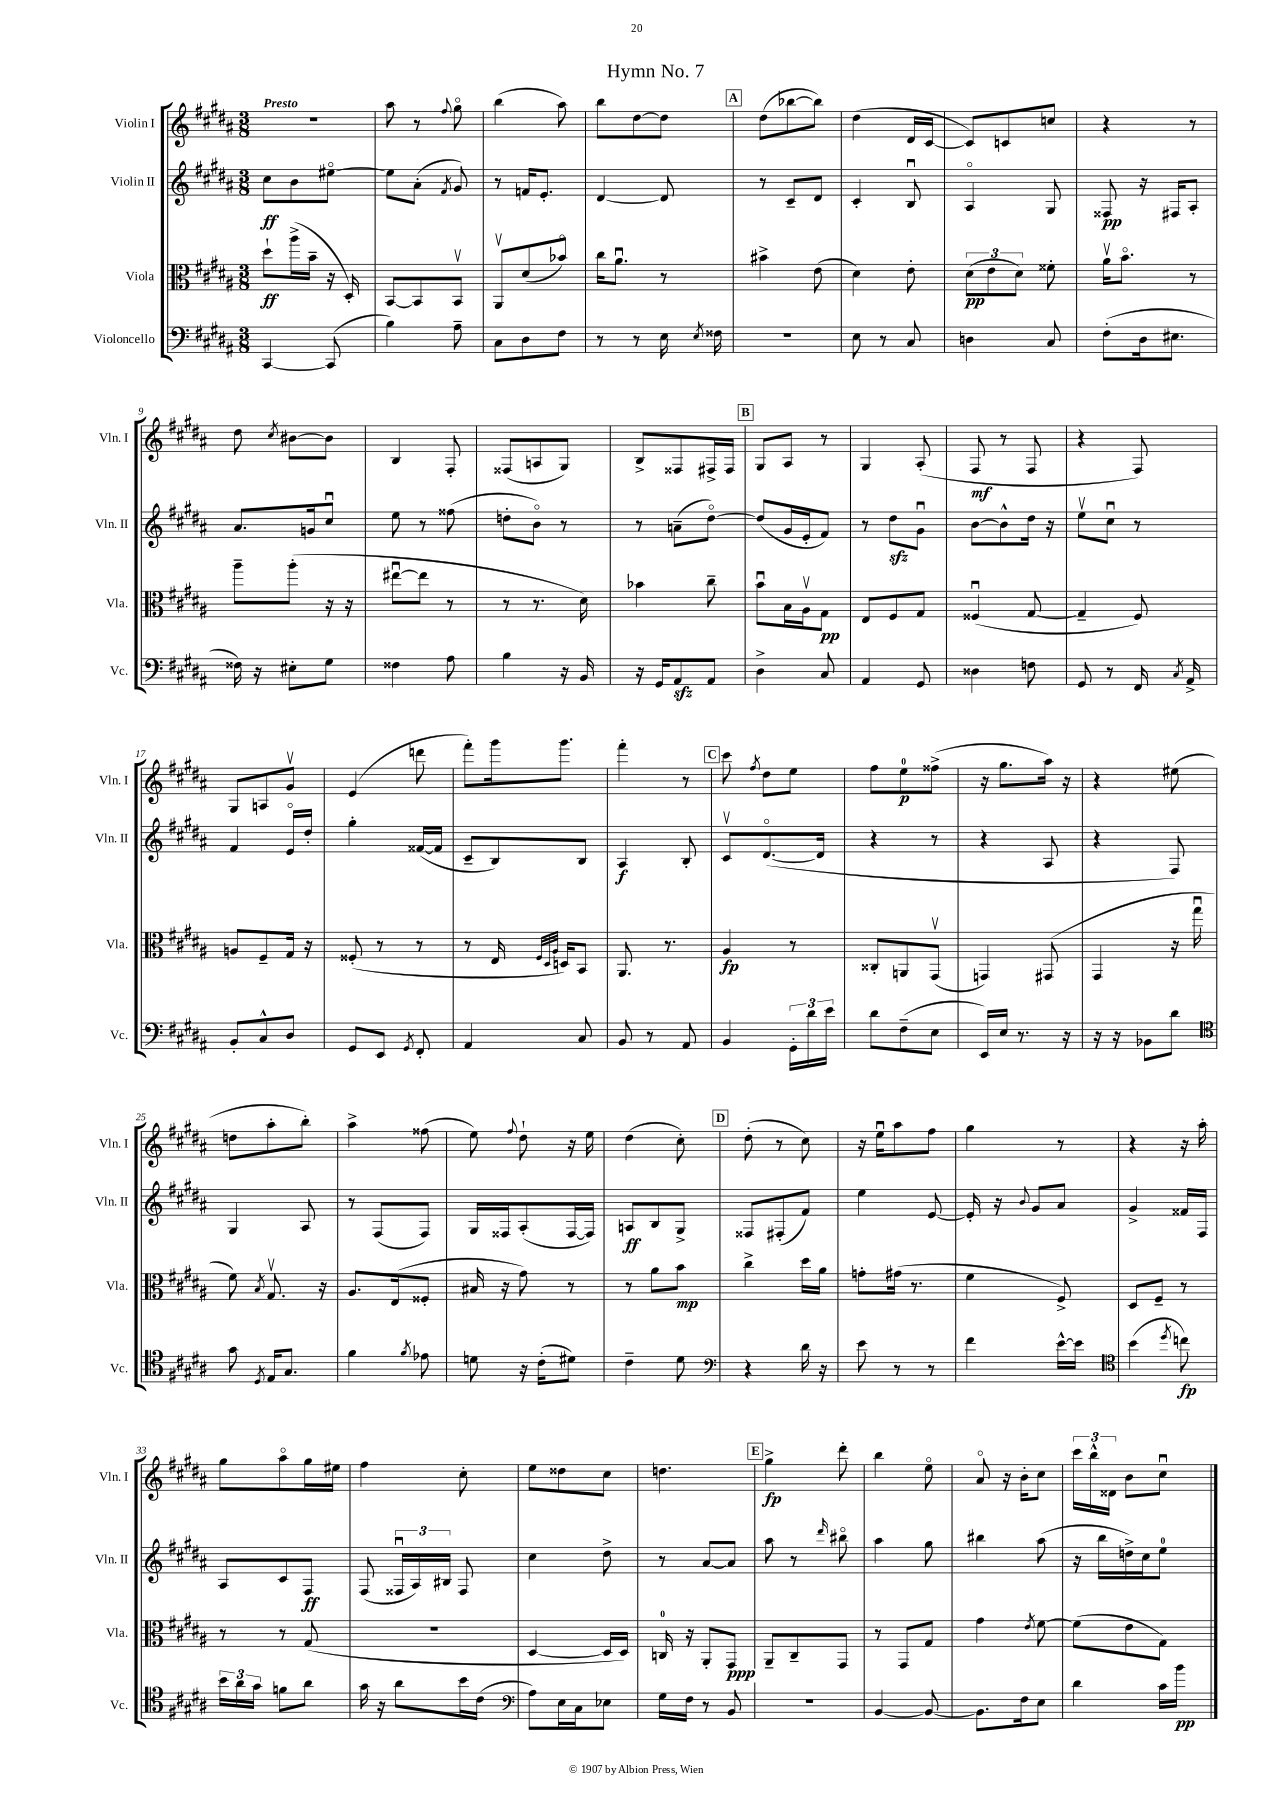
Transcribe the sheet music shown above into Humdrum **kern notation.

**kern	**kern	**kern	**kern
*staff4	*staff3	*staff2	*staff1
*clefF4	*clefC3	*clefG2	*clefG2
*k[f#c#g#d#a#]	*k[f#c#g#d#a#]	*k[f#c#g#d#a#]	*k[f#c#g#d#a#]
*M3/8	*M3/8	*M3/8	*M3/8
[4CC#	8dd#`	8cc#	4.r
.	(16aa#^	8b	.
.	16b~	.	.
(8CC#]	16r	[8ee#o	.
.	16D#')	.	.
=	=	=	=
4B)	[8BB	8ee#]	8aa#
.	8BB]	(8a#'	8r
.	.	8qf#	8qqff#
8A#~	8BBv	8g#)	8gg#o
=	=	=	=
8C#	8AA#v	8r	(4bb
8D#	(8d#	16f	.
.	.	8.e'	.
8F#	8b-o)	.	8aa#)
=	=	=	=
8r	16cc#	[4d#	8bb
.	8.a#u	.	.
8r	.	.	[8dd#
16E	8r	8d#]	8dd#]
8qE	.	.	.
16F##	.	.	.
=	=	=	=
4.r	4b#^	8r	(8dd#
.	.	8c#~	[8bb-
.	(8e	8d#	8bb-])
=	=	=	=
8E	4d#)	4c#'	(4dd#
8r	.	.	.
8C#	8e'	8Bu	16d#
.	.	.	[16c#
=	=	=	=
4D	(12d#	4A#o	8c#])
.	12e	.	.
.	.	.	8c
.	12d#)	.	.
8C#	8f##'	8G#	8cc
=	=	=	=
(8F#'	16a#v	8F##	4r
.	8.bo	.	.
16D#	.	16r	.
8.E#	.	16F#	.
.	8r	8A#'	8r
=	=	=	=
16F##)	8aa#~	8.a#	8dd#
16r	.	.	.
.	.	.	8qcc#
8E#'	(8aa#'	.	[8b#
.	.	16g	.
8G#	16r	8cc#u	8b#]
.	16r	.	.
=	=	=	=
4F##	[8ee#u	8ee	4B
.	8ee#]	8r	.
8A#	8r	(8ff##	8F#'
=	=	=	=
4B	8r	8dd'	(8F##
.	8.r	8bo)	8A
16r	.	8r	8G#)
16BB	16d#)	.	.
=	=	=	=
16r	4b-	8r	8B^
16GG#	.	.	.
8AA#	.	(8a~	8F##
8AA#	8cc#~	[8dd#o)	16F#^
.	.	.	16F#
=	=	=	=
4D#^	8bu	(8dd#]	8G#
.	16B	16g#	8A#
.	16A#v	16e'	.
8C#	8G#	8f#)	8r
=	=	=	=
4AA#	8E	8r	4G#
.	8F#	8dd#	.
8GG#	8G#	8g#u	(8A#'
=	=	=	=
4D##	(4F##u	[8b	8F#
.	.	8b^^]	8r
8F	[8G#	16dd#	8F#
.	.	16r	.
=	=	=	=
8GG#	4G#~]	8eev	4r
8r	.	8cc#u	.
16FF#	8F#)	8r	8F#)
8qC#	.	.	.
16AA#^	.	.	.
=	=	=	=
8BB'	8A	4f#	8G#
8C#^^	8F#~	.	8A
8D#	16G#	16eo	8g#v
.	16r	16dd#'	.
=	=	=	=
8GG#	(8F##'	4gg#'	(4e
8EE	8r	.	.
8qGG#	.	.	.
8FF#'	8r	([16f##	8ddd
.	.	16f##]	.
=	=	=	=
4AA#	8r	8c#~	8fff#')
.	16E	8B)	16ggg#
.	32qqF#	.	.
.	32qqD#	.	.
.	32qqA#	.	.
.	16D)	.	8.ggg#
8C#	8BB	8B	.
=	=	=	=
8BB	8.AA#	4A#	4fff#'
8r	.	.	.
.	8.r	.	.
8AA#	.	8B'	8r
=	=	=	=
4BB	4A#	8c#v	8ccc#
.	.	.	8qff#
.	.	([8.d#o	8dd#
24GG#'	8r	.	8ee
24d#	.	.	.
.	.	16d#]	.
24e	.	.	.
=	=	=	=
8d#	8C##'	4r	8ff#
(8F#~	8AA	.	8ee
8E	(8GG#v	8r	(8ff##^
=	=	=	=
16EE)	4GG)	4r	16r
16E	.	.	8.gg#
8.r	.	.	.
.	(8GG#	8A#	16aa#)
16r	.	.	16r
=	=	=	=
16r	4GG#	4r	4r
16r	.	.	.
8BB-	.	.	.
8d#	16r	8F#)	(8ee#
.	16gg#u	.	.
=	=	=	=
*clefC4	*	*	*
8g#	8f#)	4G#	8dd
8qD#	8qB	.	.
16E	8.G#v	.	8aa#'
8.G#	.	.	.
.	.	8A#	8bb')
.	16r	.	.
=	=	=	=
4f#	8.A#	8r	4aa#^
.	.	(8F#	.
.	(16E	.	.
8qf#	.	.	.
8e-	8F##'	8F#)	(8ff##
=	=	=	=
8d	16B#	16G#	8ee)
.	16r	16F##	.
.	.	.	8qqff#
16r	8g#)	(8A#'	8dd#`
(16c#'	.	.	.
8d#)	8r	[16F##	16r
.	.	16F##])	16ee
=	=	=	=
4c#~	8r	8A	(4dd#
.	8a#	8B	.
8d#	8b	8G#^	8cc#')
=	=	=	=
*clefF4	*	*	*
4r	4cc#^	8F##	(8dd#'
.	.	(8F#'	8r
16d#	16dd#	8f#)	8cc#)
16r	16a#	.	.
=	=	=	=
8e	8g'	4ee	16r
.	.	.	16eeu
8r	(16g#	.	8aa#
.	8.r	.	.
8r	.	[8e	8ff#
=	=	=	=
4f#	4f#	16e']	4gg#
.	.	16r	.
.	.	8qqb	.
.	.	8g#	.
[16e^^	8F#^)	8a#	8r
16e]	.	.	.
=	=	=	=
*clefC4	*	*	*
(4b	8D#	4g#^	4r
.	8F#~	.	.
8qdd#	.	.	.
8cc)	8r	16f##	16r
.	.	16F#	16aa#'
=	=	=	=
24b	8r	8A#	8gg#
24a#	.	.	.
24g#	.	.	.
8f	8r	8c#	8aa#o
8a#	(8G#	8F#	16gg#
.	.	.	16ee#
=	=	=	=
16g#	4.r	(8F#	4ff#
16r	.	.	.
8a#	.	24F##u	.
.	.	24A#)	.
.	.	24B#	.
16b	.	8F##	8cc#'
(16c#	.	.	.
=	=	=	=
*clefF4	*	*	*
8A#)	[4D#	4cc#	8ee
16E	.	.	8dd##
16C#	.	.	.
8E-	16D#]	8dd#^	8cc#
.	16D#)	.	.
=	=	=	=
16G#	16C	8r	4.dd
16F#	16r	.	.
8r	8AA#'	[8a#	.
8BB	8GG#	8a#]	.
=	=	=	=
4.r	8AA#~	8aa#	4gg#^
.	8C#~	8r	.
.	.	16qqddd#	.
.	8GG#	8bb#o	8ddd#'
=	=	=	=
[4BB	8r	4aa#	4bb
.	8GG#	.	.
8BB_	8G#	8gg#	8eeo
=	=	=	=
8.BB]	4g#	4bb#	8a#o
.	.	.	16r
16F#	.	.	16b'
.	8qe	.	.
8E	[8f#	(8aa#	8cc#
=	=	=	=
4d#	(8f#]	16r	24ccc#
.	.	.	24bb^^
.	.	16bb	.
.	.	.	24d##
.	8e	16dd^)	8b
.	.	16cc#	.
16c#	8G#)	8ee	8cc#u
16b	.	.	.
==	==	==	==
*-	*-	*-	*-
